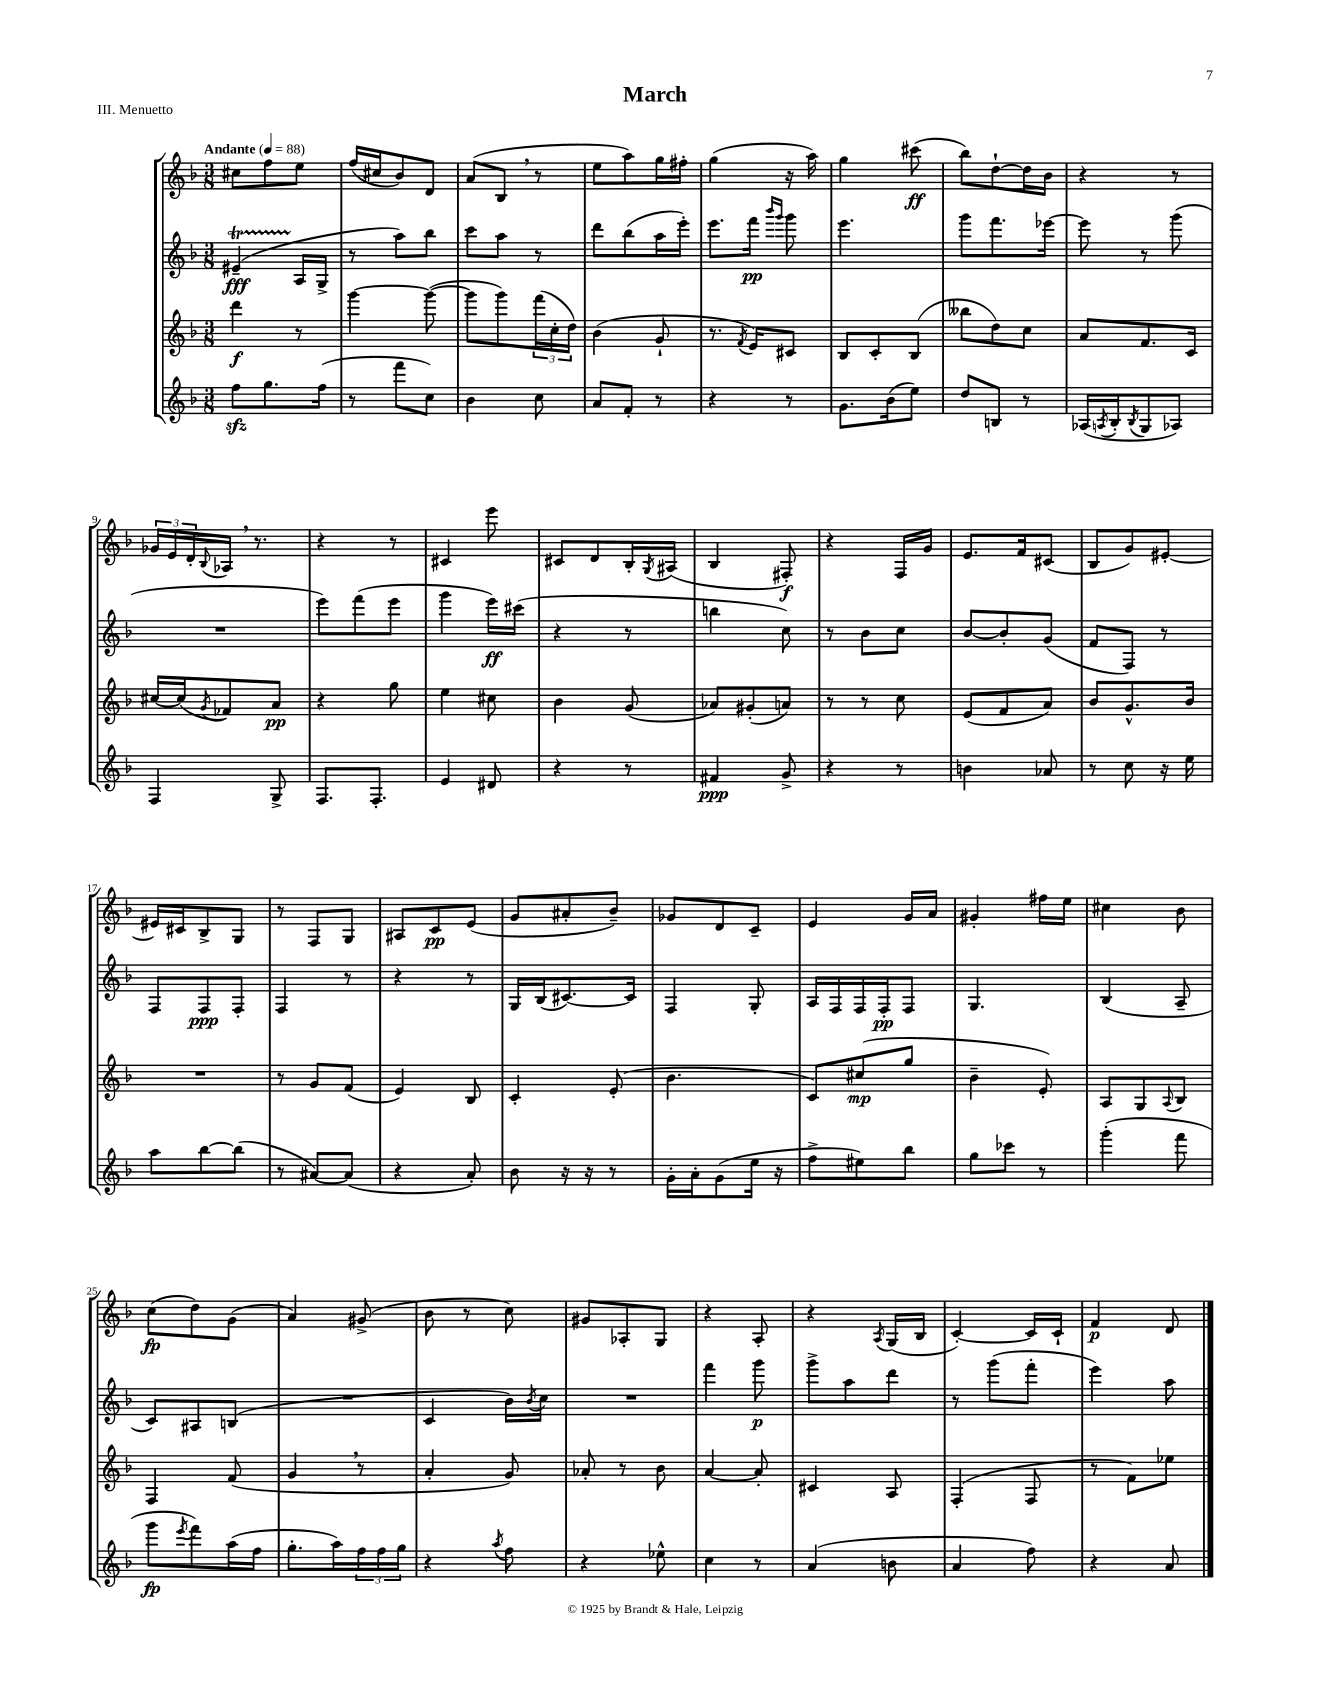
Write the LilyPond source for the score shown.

\header { title = "March" piece = "III. Menuetto" }
<<
\new StaffGroup <<
\new Staff = "s0" {
    \clef treble \key f \major \numericTimeSignature \time 3/8 \tempo "Andante" 4 = 88
    cis''8 f''8 e''8 |
    f''16( cis''16 bes'8) d'8 |
    a'8( bes8 \breathe r8 |
    e''8 a''8) g''16 fis''16-. |
    g''4( r16 a''16) |
    g''4 cis'''8\ff( |
    bes''8) d''8~-! d''16 bes'16 |
    r4 r8 |
    \tuplet 3/2 { ges'16 e'16 d'16-. } \appoggiatura { bes8 } aes16 \breathe r8. |
    r4 r8 |
    cis'4 e'''8 |
    cis'8 d'8 bes16-. \acciaccatura { g8 } ais16( |
    bes4 fis8-.\f) |
    r4 f16 g'16 |
    e'8. f'16 cis'8( |
    bes8 g'8) eis'8~-. |
    eis'16 cis'16 bes8-> g8 |
    r8 f8 g8 |
    ais8 c'8\pp e'8( |
    g'8 ais'8-. bes'8--) |
    ges'8 d'8 c'8-- |
    e'4 g'16 a'16 |
    gis'4-. fis''16 e''16 |
    cis''4 bes'8 |
    c''8\fp( d''8) g'8( |
    a'4) gis'8->( |
    bes'8 r8 c''8) |
    gis'8 aes8-. g8 |
    r4 a8-. |
    r4 \acciaccatura { a8 } g16( bes16 |
    c'4~-.) c'16 c'16-! |
    f'4\p d'8 \bar "|." |
}
\new Staff = "s1" {
    \clef treble \key f \major \numericTimeSignature \time 3/8
    eis'4--\startTrillSpan\fff( a16\stopTrillSpan g16-> |
    r8 a''8) bes''8 |
    c'''8 a''8 r8 |
    d'''8 bes''8( a''16 e'''16-.) |
    e'''8. f'''16\pp \grace { bes'''16 g'''16 } g'''8 |
    e'''4. |
    g'''8 f'''8. ees'''16~ |
    ees'''8 r8 g'''8( |
    R4. |
    e'''8) f'''8( e'''8 |
    g'''4 e'''16\ff) cis'''16( |
    r4 r8 |
    b''4 c''8) |
    r8 bes'8 c''8 |
    bes'8~ bes'8-. g'8( |
    f'8 f8) r8 |
    f8 f8\ppp f8-. |
    f4 r8 |
    r4 r8 |
    g16 bes16( cis'8.~) cis'16 |
    f4 g8-. |
    a16 f16 f16 f16-.\pp f8 |
    g4. |
    bes4( a8-- |
    c'8) ais8 b8( |
    R4. |
    c'4 bes'16) \acciaccatura { bes'8 } c''16 |
    R4. |
    f'''4 g'''8\p |
    g'''8-> a''8 d'''8 |
    r8 g'''8( f'''8-. |
    e'''4) a''8 \bar "|." |
}
\new Staff = "s2" {
    \clef treble \key f \major \numericTimeSignature \time 3/8
    d'''4\f r8 |
    g'''4~ g'''8~( |
    g'''8 g'''8) \tuplet 3/2 { f'''16( c''16-. d''16) } |
    bes'4( g'8-! |
    r8. \acciaccatura { f'8 } e'16) cis'8 |
    bes8 c'8-. bes8( |
    beses''8 d''8) c''8 |
    a'8 f'8. c'16 |
    cis''16~ cis''16( \acciaccatura { g'8 } fes'8) a'8\pp |
    r4 g''8 |
    e''4 cis''8 |
    bes'4 g'8( |
    aes'8) gis'8-.( a'8) |
    r8 r8 c''8 |
    e'8( f'8 a'8) |
    bes'8 g'8.-^ bes'16 |
    R4. |
    r8 g'8 f'8( |
    e'4) bes8 |
    c'4-. e'8-.( |
    bes'4. |
    c'8) cis''8\mp( g''8 |
    bes'4-- e'8-.) |
    a8 g8 \appoggiatura { a8 } bes8 |
    f4 f'8( |
    g'4 \breathe r8 |
    a'4-. g'8) |
    aes'8-. r8 bes'8 |
    a'4~ a'8-. |
    cis'4 a8 |
    f4-.( f8 |
    r8 f'8) ees''8 \bar "|." |
}
\new Staff = "s3" {
    \clef treble \key f \major \numericTimeSignature \time 3/8
    f''8\sfz g''8. f''16( |
    r8 f'''8 c''8) |
    bes'4 c''8 |
    a'8 f'8-. r8 |
    r4 r8 |
    g'8. bes'16( e''8) |
    d''8 b8 r8 |
    aes16( \acciaccatura { a8 } bes16-. \acciaccatura { bes8 } g8 aes8) |
    f4 g8-> |
    f8. f8.-. |
    e'4 dis'8 |
    r4 r8 |
    fis'4\ppp g'8-> |
    r4 r8 |
    b'4 aes'8 |
    r8 c''8 r16 e''16 |
    a''8 bes''8~ bes''8( |
    r8 ais'8~) ais'8( |
    r4 a'8-.) |
    bes'8 r16 r16 r8 |
    g'16-. a'16-. g'8( e''16 r16 |
    f''8-> eis''8) bes''8 |
    g''8 ces'''8 r8 |
    g'''4-.( f'''8 |
    g'''8\fp \acciaccatura { e'''8 } f'''8) a''16( f''16 |
    g''8.-. a''16) \tuplet 3/2 { f''16 f''16 g''16 } |
    r4 \acciaccatura { a''8 } f''8 |
    r4 ees''8-^ |
    c''4 r8 |
    a'4( b'8 |
    a'4 f''8) |
    r4 a'8 \bar "|." |
}
>>
>>
